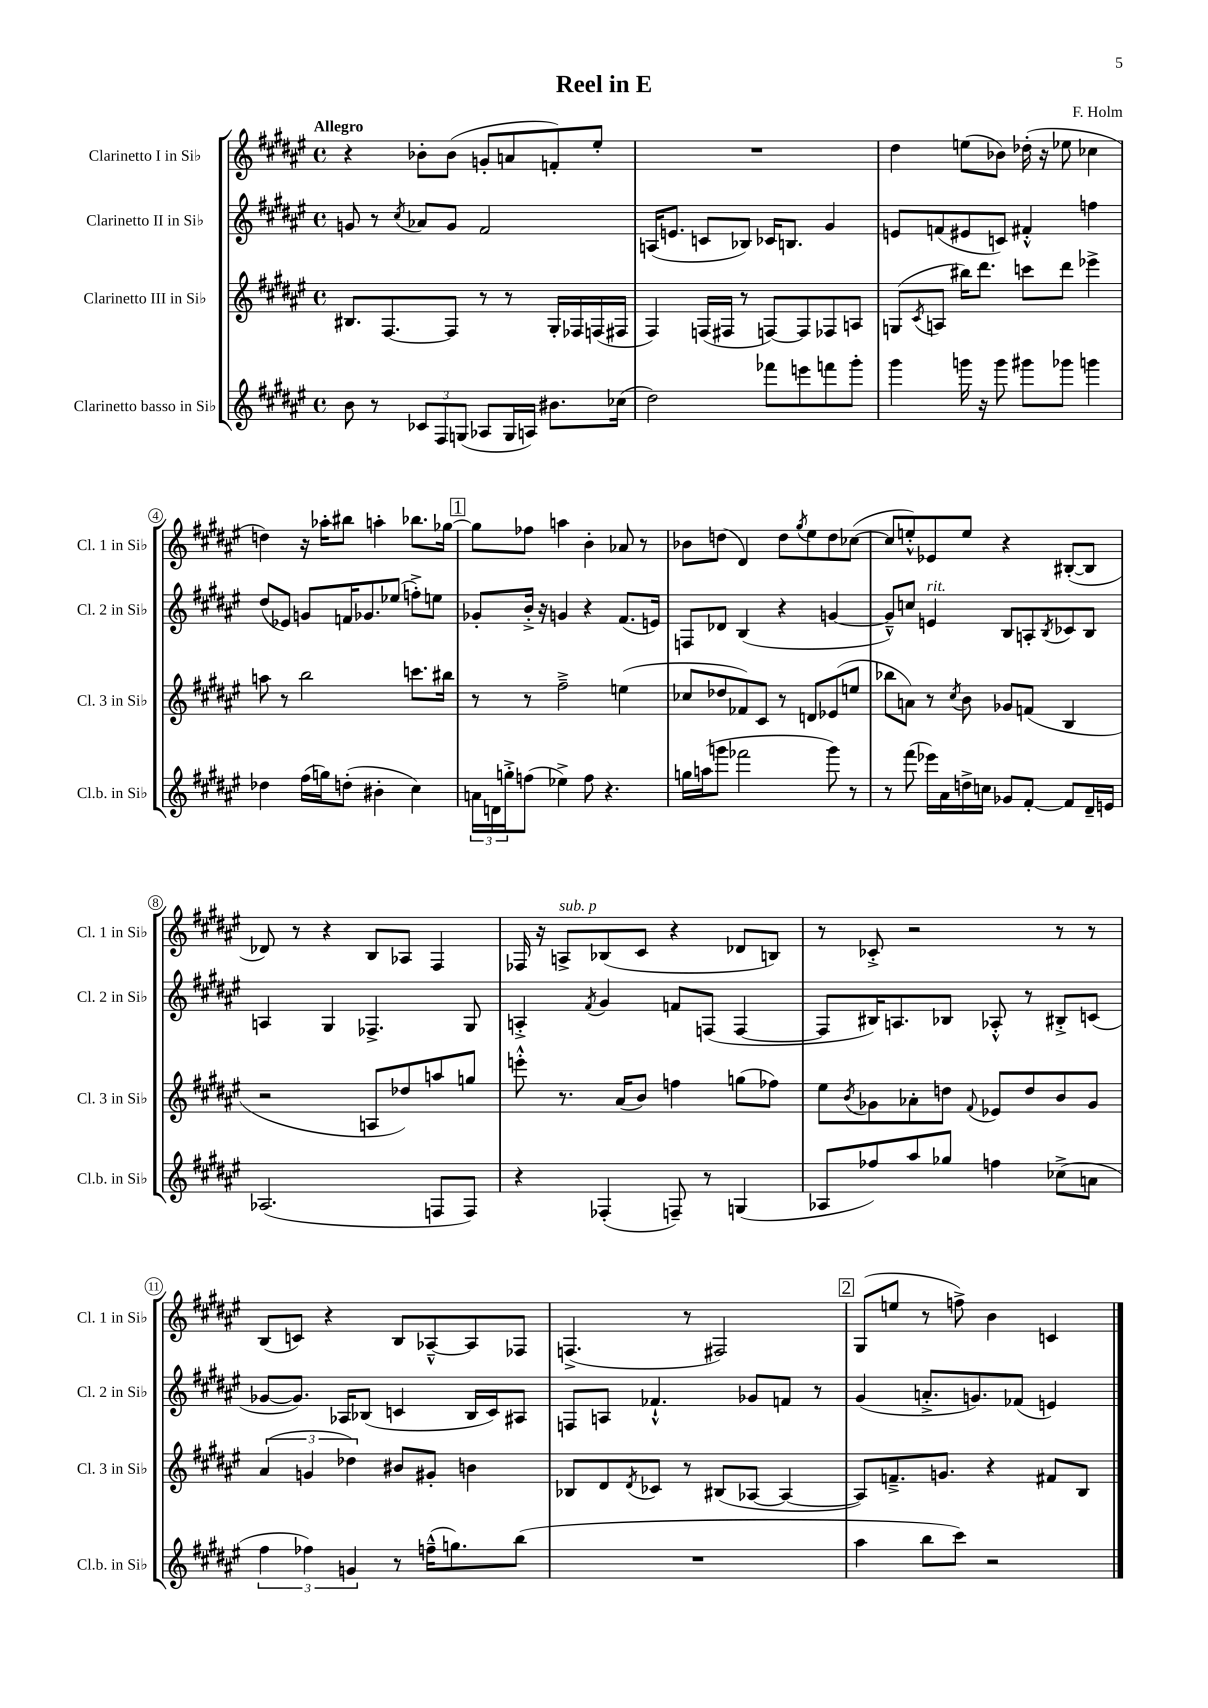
\header { title = "Reel in E" composer = "F. Holm" }
<<
\new StaffGroup <<
\new Staff = "s0" \with { instrumentName = "Clarinetto I in Sib" shortInstrumentName = "Cl. 1 in Sib" } {
    \clef treble \key fis \major \defaultTimeSignature \time 4/4 \tempo "Allegro"
    r4 bes'8-. bes'8( g'8-. a'8 f'8-.) eis''8-. |
    R1 |
    dis''4 e''8( bes'8) des''16-.( r16 ees''8 ces''4 |
    d''4) r16 aes''16-. bis''8 a''4-. bes''8. ges''16~ |
    \mark \markup { \box "1" } ges''8 fes''8 a''4 b'4-. aes'8 r8 |
    bes'8 d''8( dis'4) d''8 \acciaccatura { gis''8 } eis''8 d''8 ces''8~( |
    ces''8 e''8-.-^) ees'8 e''8 r4 bis8~-.( bis8 |
    des'8) r8 r4 b8 aes8 fis4 |
    fes16 r16 a8->^\markup { \italic "sub. p" } bes8( cis'8 r4 des'8 b8) |
    r8 ces'8-.-> r2 r8 r8 |
    b8( c'8) r4 b8 aes8~---^ aes8 fes8 |
    f4.->( r8 fis2) |
    \mark \markup { \box "2" } gis8( e''8 r8 f''8->) b'4 c'4 \bar "|." |
}
\new Staff = "s1" \with { instrumentName = "Clarinetto II in Sib" shortInstrumentName = "Cl. 2 in Sib" } {
    \clef treble \key fis \major \defaultTimeSignature \time 4/4
    g'8 r8 \acciaccatura { cis''8 } aes'8 g'8 fis'2 |
    a16( e'8. c'8 bes8) ces'16 b8. gis'4 |
    e'8 f'8( eis'8 c'8) fis'4-.-^ f''4 |
    dis''8( ees'8) g'8 f'16 ges'8. ees''8( f''8-.->) e''8 |
    \mark \markup { \box "1" } ges'8-. b'16-.-> r16 g'4 r4 fis'8.( e'16) |
    f8 des'8 b4( r4 g'4~ |
    g'8---^) c''8 e'4^\markup { \italic "rit." } b8 a8-. \acciaccatura { b8 } ces'8 b8 |
    a4 gis4 fes4.-> gis8 |
    a4-.-> \acciaccatura { fis'8 } gis'4 f'8 f8( f4~ |
    f8 bis16) a8. bes8 aes8-.-^ r8 bis8-.-> c'8( |
    ges'8~ ges'8.) aes16 bes8( c'4 bes16 c'16) ais8 |
    f8 a8 fes'4.-!-^ ges'8 f'8 r8 |
    \mark \markup { \box "2" } gis'4( a'8.-.-> g'8.) fes'8( e'4) \bar "|." |
}
\new Staff = "s2" \with { instrumentName = "Clarinetto III in Sib" shortInstrumentName = "Cl. 3 in Sib" } {
    \clef treble \key fis \major \defaultTimeSignature \time 4/4
    bis8. fis8.~ fis8 r8 r8 gis16-. fes16 f16( fis16 |
    fis4) f16( fis16 r8 f8~) f8 fes8 a8 |
    g8( \acciaccatura { cis'8 } a8 bis''16) dis'''8. c'''8 dis'''8 ees'''4-> |
    a''8 r8 b''2 c'''8. bis''16 |
    \mark \markup { \box "1" } r8 r8 fis''2---> e''4( |
    ces''8 des''8 fes'8) cis'8 r8 d'8 ees'8( e''8 |
    bes''8 a'8) r8 \acciaccatura { cis''8 } b'8 ges'8 f'8( b4 |
    r2 a8 des''8) a''8 g''8 |
    e'''8-.-^ r8. ais'16( b'8) f''4 g''8( fes''8) |
    eis''8 \acciaccatura { b'8 } ges'8 aes'8-. d''8 \appoggiatura { fis'8 } ees'8 d''8 b'8 ges'8 |
    \tuplet 3/2 { ais'4( g'4 des''4) } bis'8 gis'8-. b'4 |
    bes8 dis'8 \acciaccatura { dis'8 } ces'8 r8 bis8( aes8~ aes4~ |
    \mark \markup { \box "2" } aes8) f'8.---> g'8. r4 fis'8 b8 \bar "|." |
}
\new Staff = "s3" \with { instrumentName = "Clarinetto basso in Sib" shortInstrumentName = "Cl.b. in Sib" } {
    \clef treble \key fis \major \defaultTimeSignature \time 4/4
    b'8 r8 \tuplet 3/2 { ces'8 fis8 g8( } aes8 g16 a16) bis'8. ces''16( |
    dis''2) fes'''8 e'''8 f'''8 gis'''8-. |
    gis'''4 g'''16 r16 g'''8 gis'''8 ges'''8 g'''4 |
    des''4 fis''16( g''16) d''8-.( bis'4-. cis''4) |
    \mark \markup { \box "1" } \tuplet 3/2 { a'16 d'16 g''16-.-> } f''8( ees''4->) f''8 r4. |
    g''16 a''16( g'''8 fes'''2 g'''8) r8 |
    r8 fis'''8( ees'''16) ais'16 d''16-> c''16 ges'8 fis'8~-. fis'8 dis'16-- e'16 |
    aes2.( f8 f8) |
    r4 fes4-.( f8--) r8 g4( |
    aes8 fes''8) ais''8 ges''8 f''4 ces''8->( a'8 |
    \tuplet 3/2 { fis''4 fes''4) g'4 } r8 f''16---^( g''8.) b''8( |
    R1 |
    \mark \markup { \box "2" } ais''4 b''8 cis'''8) r2 \bar "|." |
}
>>
>>
\layout { \context { \Score \override BarNumber.stencil = #(make-stencil-circler 0.1 0.3 ly:text-interface::print) } }
